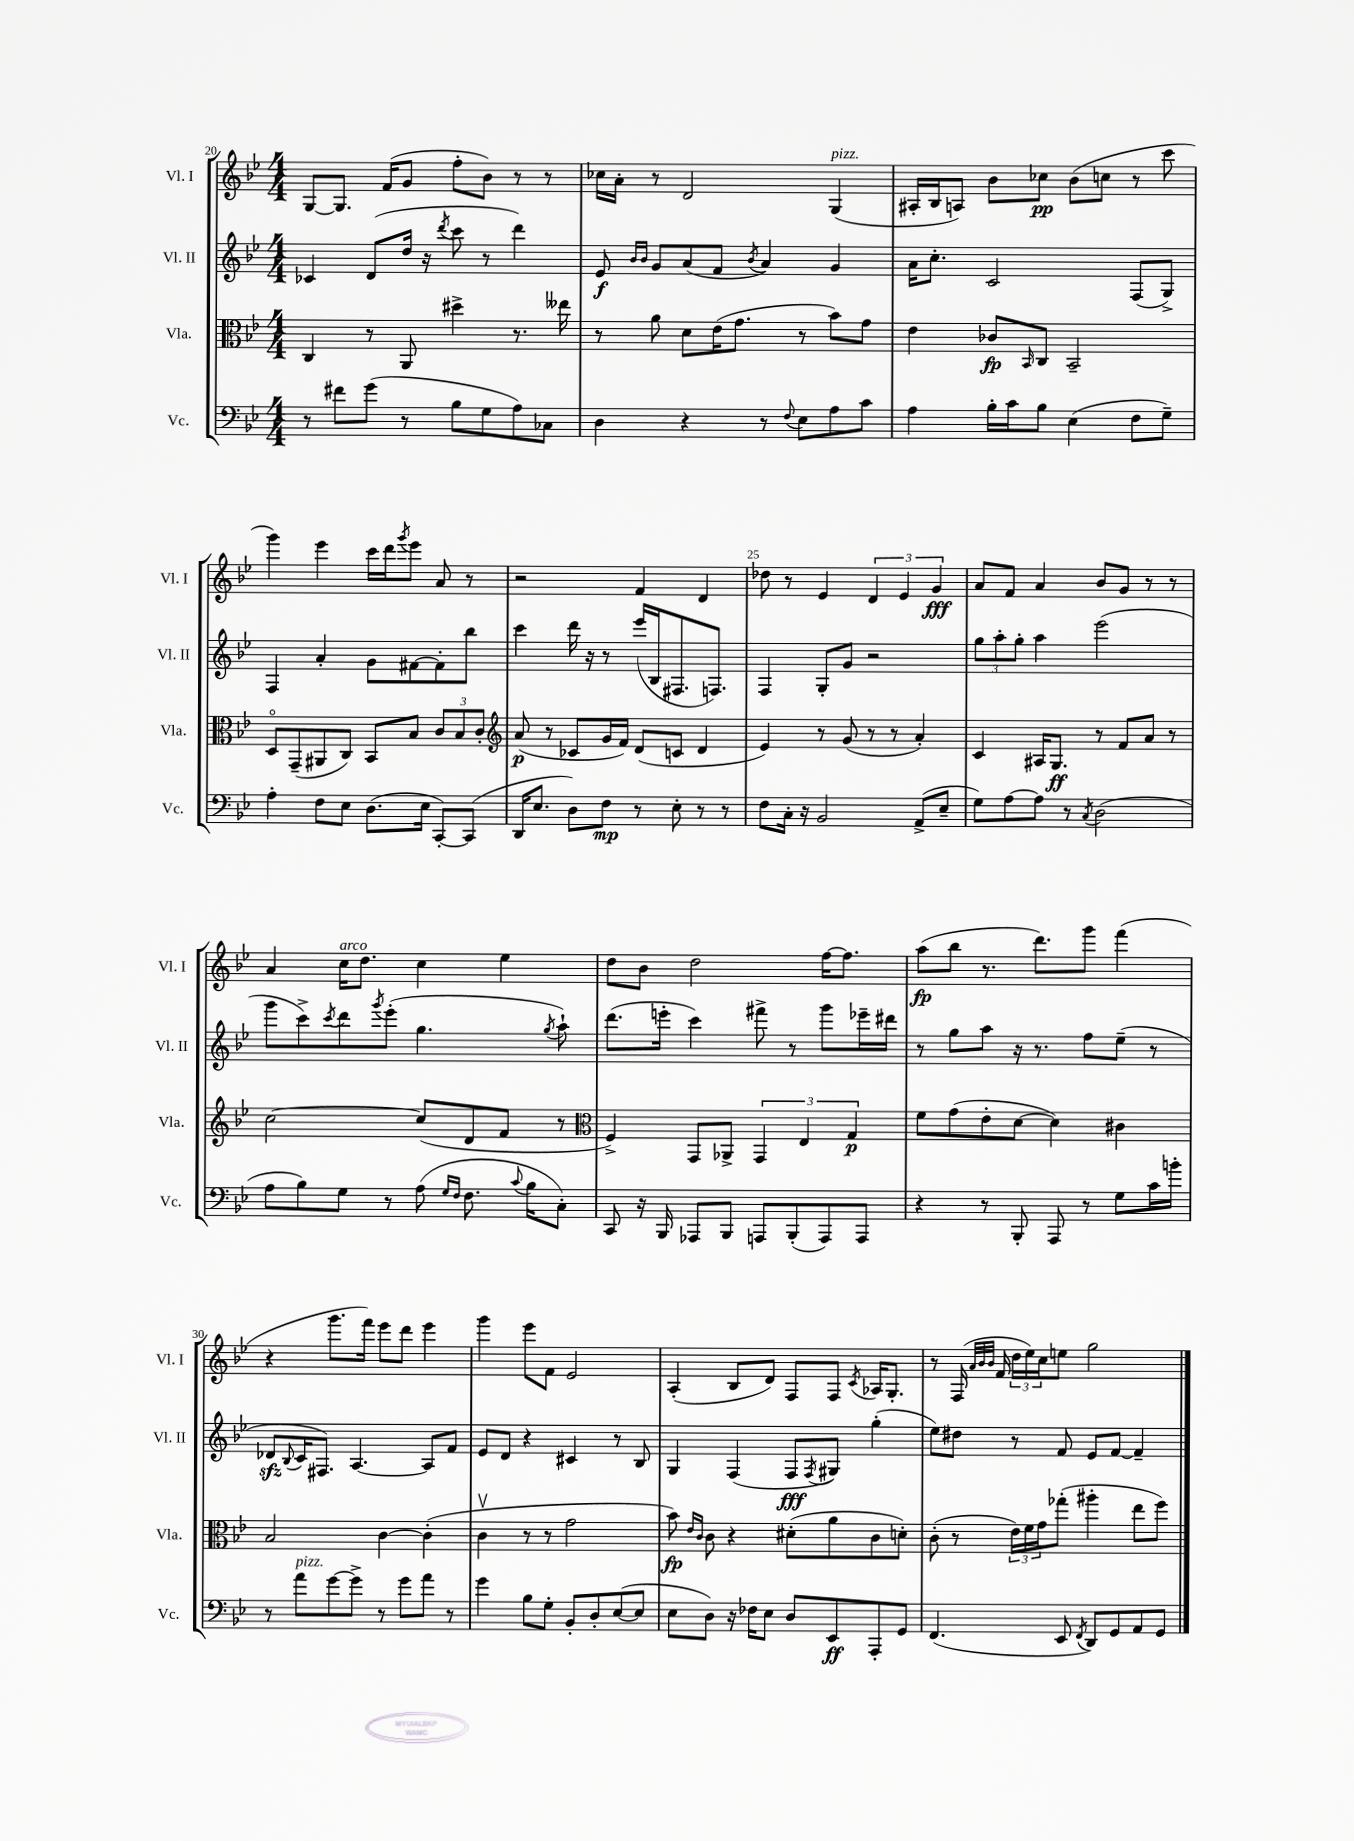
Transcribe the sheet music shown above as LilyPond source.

<<
\new StaffGroup <<
\new Staff = "s0" \with { instrumentName = "Vl. I" shortInstrumentName = "Vl. I" } {
    \clef treble \key bes \major \numericTimeSignature \time 4/4
    g8~ g8. f'16( g'8 f''8-. bes'8) r8 r8 |
    ces''16 a'16-. r8 d'2 g4^\markup { \italic "pizz." }( |
    ais16-. bes16 a8) bes'8 ces''8\pp bes'8( c''8 r8 c'''8 |
    g'''4) ees'''4 c'''16 d'''16 \acciaccatura { g'''8 } ees'''8 a'8 r8 |
    r2 f'4 d'4 |
    des''8 r8 ees'4 \tuplet 3/2 { d'4 ees'4 g'4\fff } |
    a'8 f'8 a'4 bes'8 g'8 r8 r8 |
    a'4 c''16^\markup { \italic "arco" } d''8. c''4 ees''4 |
    d''8 bes'8 d''2 f''16~ f''8. |
    a''8\fp( bes''8 r8. d'''8.) g'''8 f'''4( |
    r4 g'''8. f'''16) ees'''8 d'''8 ees'''4 |
    g'''4 ees'''8 f'8 ees'2 |
    a4-.( bes8 d'8) f8 f8 \acciaccatura { c'8 } aes16 g8.-. |
    r8 f16( \grace { a'32 bes'32 bes'32 } f'16 \tuplet 3/2 { d''16 ees''16) c''16 } e''8 g''2 \bar "|." |
}
\new Staff = "s1" \with { instrumentName = "Vl. II" shortInstrumentName = "Vl. II" } {
    \clef treble \key bes \major \numericTimeSignature \time 4/4
    ces'4 d'8( d''16 r16 \acciaccatura { d'''8 } c'''8 r8 d'''4) |
    ees'8\f \grace { bes'16 bes'16 } g'8 a'8( f'8 \acciaccatura { bes'8 } a'4) g'4 |
    a'16 c''8.-. c'2 f8( g8->) |
    f4 a'4-. g'8 fis'8~ fis'8-. bes''8 |
    c'''4 d'''16 r16 r8 ees'''16( bes16 fis8. f8.) |
    f4 g8-. g'8 r2 |
    \tuplet 3/2 { g''8 a''8-. g''8-. } a''4 ees'''2( |
    g'''8 c'''8->) \acciaccatura { c'''8 } d'''8 \acciaccatura { g'''8 } ees'''8-.( g''4. \acciaccatura { g''8 } a''8-!) |
    d'''8.( e'''16-. c'''4) fis'''8-> r8 g'''8 ees'''16-- dis'''16 |
    r8 g''8 a''8 r16 r8. f''8 ees''8--( r8 |
    des'8\sfz \appoggiatura { bes8 } c'16 fis8.) a4.~ a8 f'8 |
    ees'8 d'8 r4 cis'4 r8 bes8 |
    g4 f4( f8\fff \acciaccatura { f8 } gis8) g''4-.( |
    ees''8) dis''8 r8 f'8 ees'8 f'8~ f'4-- \bar "|." |
}
\new Staff = "s2" \with { instrumentName = "Vla." shortInstrumentName = "Vla." } {
    \clef alto \key bes \major \numericTimeSignature \time 4/4
    c4 r8 a,8 dis''4-> r8. eeses''16 |
    r8 a'8 d'8 ees'16( g'8. r8 bes'8) g'8 |
    ees'4 ces'8\fp \grace { bes,16 } c8 bes,2-- |
    d8\flageolet g,8--( ais,8 c8) bes,8 bes8 \tuplet 3/2 { c'8 bes8 c'8-. } |
    \clef treble a'8\p( r8 ces'8 g'16 f'16) d'8( c'8 d'4 |
    ees'4) r8 g'8( r8 r8 a'4-.) |
    c'4 ais16 g8.\ff r8 f'8 a'8 r8 |
    c''2~ c''8( d'8 f'8 r8 |
    \clef alto f4->) g,8 aes,8-> \tuplet 3/2 { g,4 ees4 g4\p } |
    f'8 g'8( ees'8-. d'8~ d'4) cis'4 |
    bes2 c'4~ c'4-.( |
    c'4\upbow r8 r8 g'2 |
    bes'8\fp) \grace { ees'16 c'16 } c'8 r4 dis'8-.( a'8 c'8 d'8-.) |
    c'8-.( r8 \tuplet 3/2 { ees'16) f'16 g'16 } ges''8-.( ais''4-. ees''8 f''8) \bar "|." |
}
\new Staff = "s3" \with { instrumentName = "Vc." shortInstrumentName = "Vc." } {
    \clef bass \key bes \major \numericTimeSignature \time 4/4
    r8 fis'8 g'8( r8 bes8 g8 a8) ces8 |
    d4 r4 r8 \appoggiatura { f8 } ees8 a8 c'8 |
    a4 bes16-. c'16 bes8 ees4( f8 g8--) |
    a4-. f8 ees8 d8.( ees16 c,8~-.) c,8( |
    d,16 ees8. d8) f8\mp r8 ees8-. r8 r8 |
    f8 c16-. r16 bes,2 a,8->( ees8-- |
    g8) a8~ a8 r8 \acciaccatura { c8 } d2( |
    a8 bes8) g8 r8 a8( \grace { g16 f16 } f8. \appoggiatura { c'8 } bes16 c8-.) |
    c,8 r16 bes,,16 aes,,8 bes,,8 a,,8 bes,,8-.( a,,8) a,,8 |
    r4 r8 bes,,8-. a,,8 r8 g8 c'16 b'16-. |
    r8 a'8^\markup { \italic "pizz." } g'8~ g'8-> r8 g'8 a'8 r8 |
    g'4 bes8 g8-. bes,8-. d8-. ees8~( ees8 |
    ees8 d8) r16 fes16 ees8 d8 ees,8\ff a,,8-. g,8 |
    f,4.( ees,8 \acciaccatura { f,8 } d,8) g,8 a,8 g,8 \bar "|." |
}
>>
>>
\layout { \context { \Score currentBarNumber = #20 \override BarNumber.break-visibility = ##(#f #t #t) barNumberVisibility = #(every-nth-bar-number-visible 5) } }
